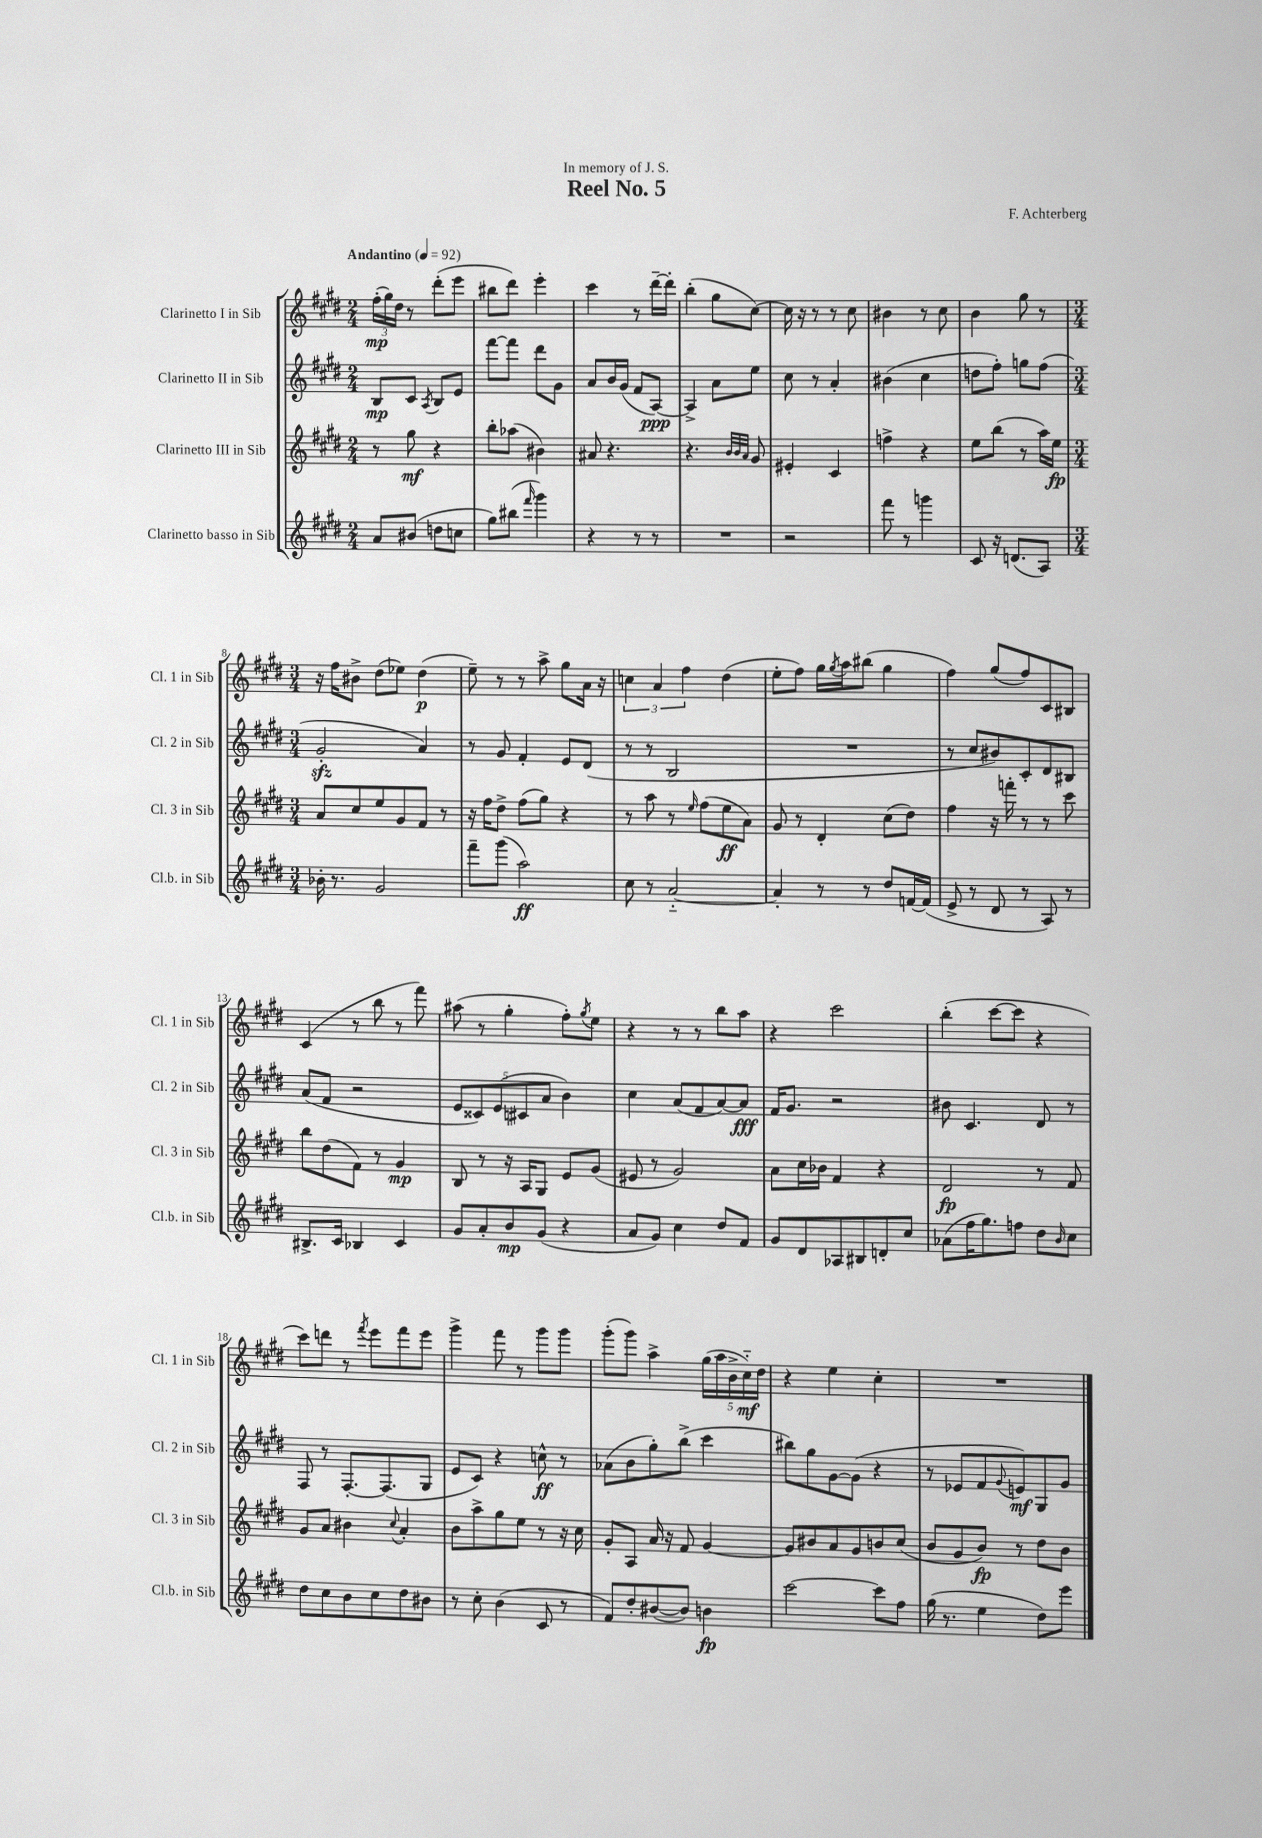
\header { title = "Reel No. 5" composer = "F. Achterberg" dedication = "In memory of J. S." }
<<
\new StaffGroup <<
\new Staff = "s0" \with { instrumentName = "Clarinetto I in Sib" shortInstrumentName = "Cl. 1 in Sib" } {
    \clef treble \key e \major \numericTimeSignature \time 2/4 \tempo "Andantino" 4 = 92
    \tuplet 3/2 { fis''16-.\mp( gis''16) dis''16 } r8 dis'''8-.( e'''8 |
    bis''8 dis'''8) e'''4-. |
    cis'''4 r8 dis'''16~-- dis'''16-. |
    b''4-.( gis''8 cis''8~) |
    cis''16 r16 r8 r8 cis''8 |
    bis'4 r8 cis''8 |
    b'4 gis''8 r8 |
    \numericTimeSignature \time 3/4 r16 fis''16 bis'8-> dis''8( ees''8) dis''4\p( |
    e''8--) r8 r8 a''8-> gis''8 a'16 r16 |
    \tuplet 3/2 { c''4 a'4 fis''4 } dis''4( |
    e''8-. fis''8) gis''16 \acciaccatura { gis''8 } a''16 bis''8( gis''4 |
    fis''4) gis''8( fis''8) cis'8 bis8 |
    cis'4( r8 b''8 r8 fis'''8) |
    ais''8( r8 gis''4-. fis''8-.) \acciaccatura { gis''8 } e''8 |
    r4 r8 r8 b''8 a''8 |
    r4 cis'''2 |
    b''4-.( cis'''8~ cis'''8 r4 |
    cis'''8) d'''8 r8 \acciaccatura { fis'''8 } e'''8 fis'''8 e'''8 |
    gis'''4-> fis'''8 r8 gis'''8 gis'''8 |
    gis'''8-.( gis'''8) a''4-> \tuplet 5/4 { gis''16( a''16 b'16-> cis''16-_\mf) dis''16 } |
    r4 e''4 cis''4-. |
    R2. \bar "|." |
}
\new Staff = "s1" \with { instrumentName = "Clarinetto II in Sib" shortInstrumentName = "Cl. 2 in Sib" } {
    \clef treble \key e \major \numericTimeSignature \time 2/4
    b8\mp cis'8 \acciaccatura { a8 } b8 e'8 |
    fis'''8~ fis'''8 dis'''8 gis'8 |
    a'8 b'16 gis'16( fis'8 a8~\ppp) |
    a4-> a'8 e''8 |
    cis''8 r8 a'4-. |
    bis'4( cis''4 |
    d''8 fis''8-.) g''8 fis''8( |
    \numericTimeSignature \time 3/4 gis'2-.\sfz a'4) |
    r8 gis'8 fis'4-. e'8 dis'8( |
    r8 r8 b2 |
    R2. |
    r8 cis''8 bis'8) cis'8-. dis'8 bis8 |
    a'8( fis'8 r2 |
    \tuplet 5/4 { e'8 cisis'8) e'8( cis'8 a'8 } b'4) |
    cis''4 a'8( fis'8 a'8~) a'8\fff |
    fis'16 gis'8. r2 |
    bis'8 cis'4. dis'8 r8 |
    fis8 r8 fis8.~-. fis8.( gis8 |
    e'8 cis'8) r4 c''8-^\ff r8 |
    aes'8( b'8 gis''8-.) b''8->( cis'''4 |
    bis''8) gis''8 gis'8~ gis'8( r4 |
    r8 ees'8 fis'8 \appoggiatura { gis'8 } e'8\mf) gis8 gis'8 \bar "|." |
}
\new Staff = "s2" \with { instrumentName = "Clarinetto III in Sib" shortInstrumentName = "Cl. 3 in Sib" } {
    \clef treble \key e \major \numericTimeSignature \time 2/4
    r8 gis''8\mf r4 |
    b''8-. aes''8( bis'4) |
    ais'8 r4. |
    r4. \grace { b'32 b'32 a'32 } gis'8 |
    eis'4-. cis'4 |
    f''4-> r4 |
    e''8 b''8( r8 a''16) e''16\fp |
    \numericTimeSignature \time 3/4 a'8 cis''8 e''8 gis'8 fis'8 r8 |
    r16 fis''16 dis''8-> fis''8( gis''8) r4 |
    r8 a''8 r8 \grace { e''16 } fis''8( e''8\ff a'8) |
    gis'8 r8 dis'4-. cis''8( dis''8) |
    fis''4 r16 f'''16-. r8 r8 cis'''8 |
    b''8 dis''8( fis'8) r8 gis'4\mp |
    b8 r8 r16 a16 gis8 e'8 gis'8( |
    eis'8 r8 gis'2) |
    a'8 cis''16 bes'16 fis'4 r4 |
    dis'2\fp r8 fis'8 |
    gis'8 a'8 bis'4 \appoggiatura { cis''8 } a'4-. |
    b'8 a''8-> gis''8 e''8 r8 r16 cis''16 |
    gis'8-. a8 a'16 r16 fis'8 gis'4~ |
    gis'8 bis'8 a'8 gis'8 b'8 cis''8( |
    b'8 gis'8 b'8\fp) r8 dis''8 b'8 \bar "|." |
}
\new Staff = "s3" \with { instrumentName = "Clarinetto basso in Sib" shortInstrumentName = "Cl.b. in Sib" } {
    \clef treble \key e \major \numericTimeSignature \time 2/4
    a'8 bis'8( d''8 c''8 |
    gis''8) bis''8( \grace { fis'''16 } gis'''4) |
    r4 r8 r8 |
    R2 |
    r2 |
    fis'''8 r8 g'''4 |
    cis'8 r16 d'8.( a8) |
    \numericTimeSignature \time 3/4 bes'16-. r8. gis'2 |
    fis'''8-- gis'''8( a''2\ff) |
    cis''8 r8 a'2~-_ |
    a'4-. r8 r8 dis''8 f'16~ f'16( |
    e'8-> r8 dis'8 r8 a8) r8 |
    bis8.-> cis'16 bes4 cis'4 |
    gis'8 a'8-. b'8\mp gis'8( r4 |
    a'8 gis'8) cis''4 dis''8 fis'8 |
    gis'8 dis'8 aes8 bis8 d'8-. cis''8 |
    aes'8( fis''16 gis''8.) f''8 dis''8 \grace { b'16 } cis''8 |
    dis''8 cis''8 b'8 cis''8 dis''8 bis'8 |
    r8 cis''8-. b'4( cis'8 r8 |
    fis'8) dis''8-. bis'8~( bis'8) b'4\fp |
    cis'''2~ cis'''8 fis''8 |
    gis''16( r8. e''4 dis''8) e'''8 \bar "|." |
}
>>
>>
